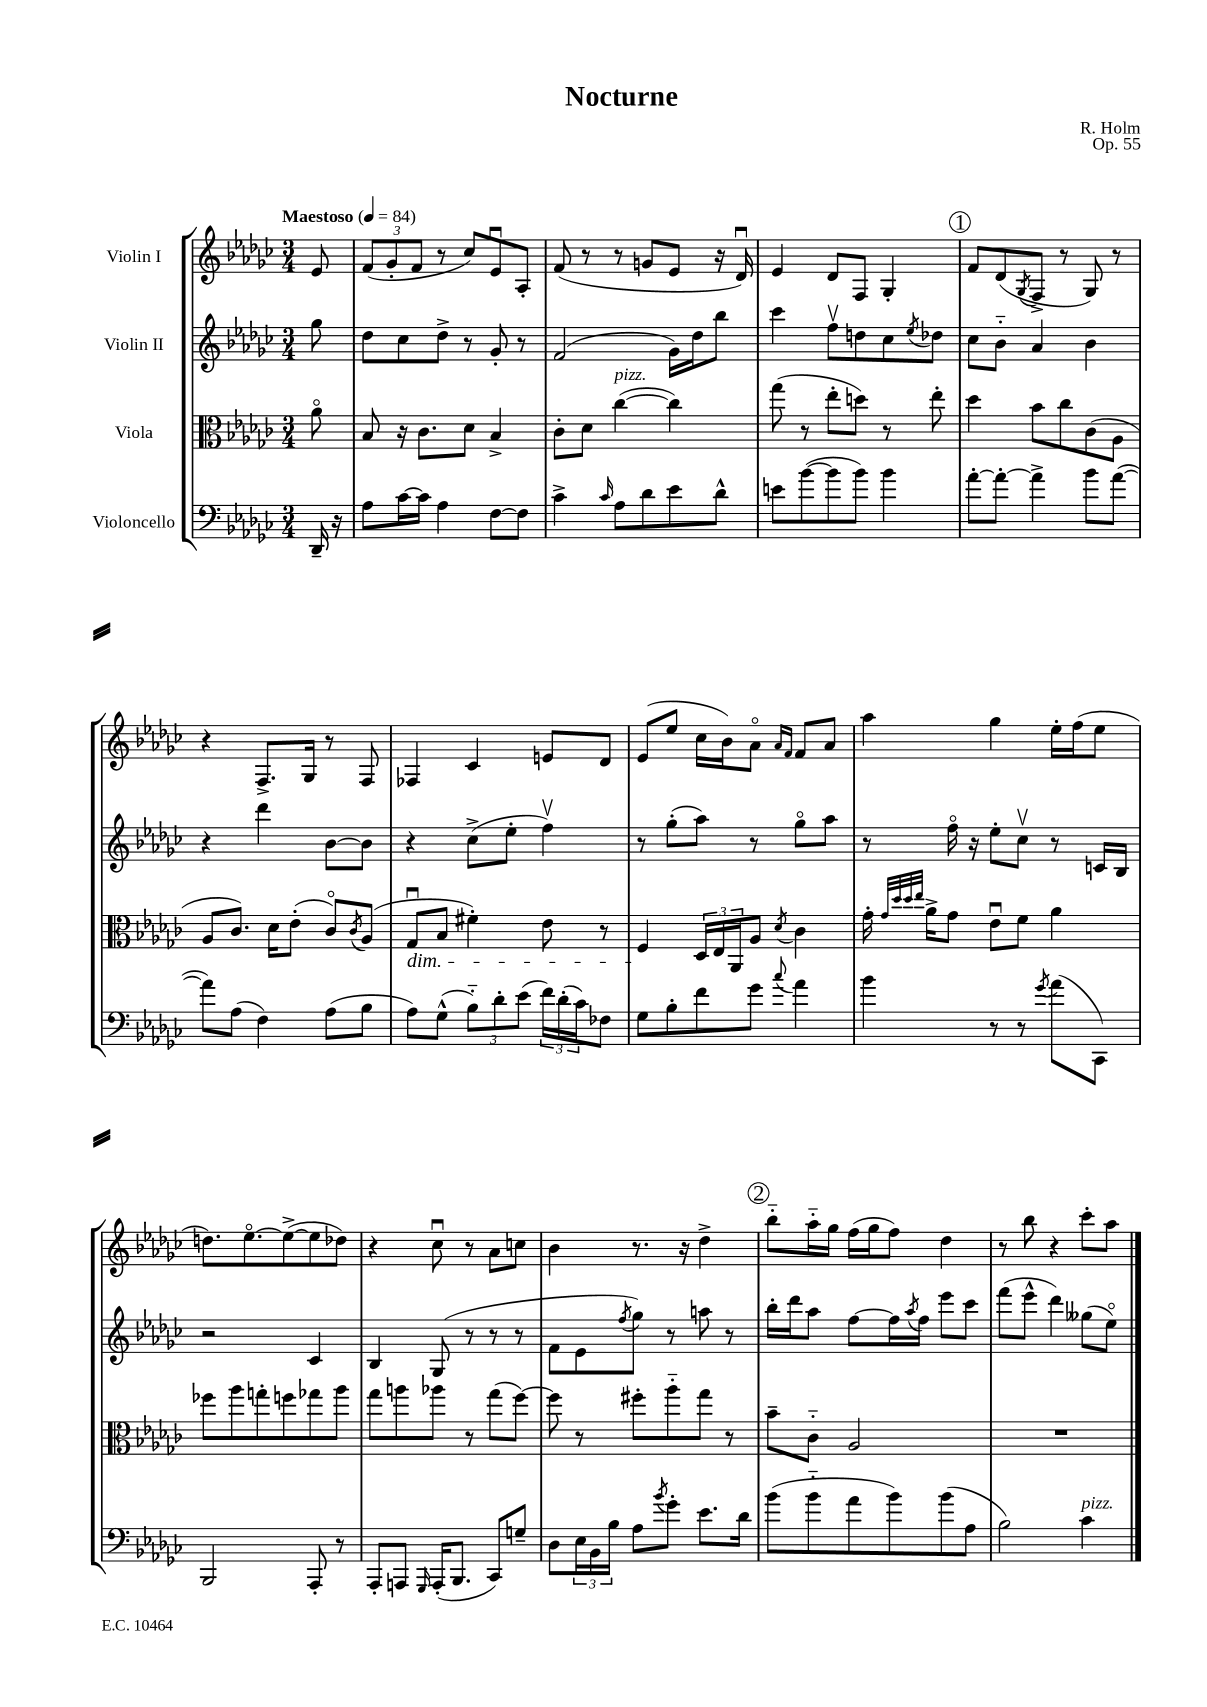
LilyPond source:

\header { title = "Nocturne" composer = "R. Holm" opus = "Op. 55" }
<<
\new StaffGroup <<
\new Staff = "s0" \with { instrumentName = "Violin I" } {
    \clef treble \key ges \major \numericTimeSignature \time 3/4 \partial 8 \tempo "Maestoso" 4 = 84
    ees'8 |
    \tuplet 3/2 { f'8( ges'8-. f'8 } r8 ces''8) ees'8\downbow aes8-. |
    f'8( r8 r8 g'8 ees'8 r16 des'16\downbow) |
    ees'4 des'8 f8 ges4-. |
    \mark \markup { \circle "1" } f'8 des'8( \acciaccatura { ges8 } f8-> r8 ges8) r8 |
    r4 f8.-> ges16 r8 f8 |
    fes4 ces'4 e'8 des'8 |
    ees'8( ees''8 ces''16 bes'16) aes'8\flageolet \grace { aes'16 f'16 } f'8 aes'8 |
    aes''4 ges''4 ees''16-. f''16( ees''8 |
    d''8.) ees''8.~\flageolet ees''8~->( ees''8 des''8) |
    r4 ces''8\downbow r8 aes'8 c''8 |
    bes'4 r8. r16 des''4-> |
    \mark \markup { \circle "2" } bes''8-_ aes''16-_ ges''16 f''16( ges''16 f''8) des''4 |
    r8 bes''8 r4 ces'''8-. aes''8 \bar "|." |
}
\new Staff = "s1" \with { instrumentName = "Violin II" } {
    \clef treble \key ges \major \numericTimeSignature \time 3/4 \partial 8
    ges''8 |
    des''8 ces''8 des''8-> r8 ges'8-. r8 |
    f'2( ges'16) des''16 bes''8 |
    ces'''4 f''8\upbow d''8 ces''8 \acciaccatura { ees''8 } des''8 |
    \mark \markup { \circle "1" } ces''8 bes'8-_ aes'4 bes'4 |
    r4 des'''4 bes'8~ bes'8 |
    r4 ces''8->( ees''8-. f''4\upbow) |
    r8 ges''8-.( aes''8) r8 ges''8\flageolet aes''8 |
    r8 f''16\flageolet r16 ees''8-. ces''8\upbow r8 c'16 bes16 |
    r2 ces'4 |
    bes4 ges8( r8 r8 r8 |
    f'8 ees'8 \acciaccatura { f''8 } ges''8) r8 a''8 r8 |
    \mark \markup { \circle "2" } bes''16-. des'''16 aes''8 f''8~ f''16 \acciaccatura { aes''8 } f''16 ees'''8 ces'''8 |
    f'''8( ees'''8-^ des'''4) geses''8( ees''8\flageolet) \bar "|." |
}
\new Staff = "s2" \with { instrumentName = "Viola" } {
    \clef alto \key ges \major \numericTimeSignature \time 3/4 \partial 8
    aes'8\flageolet |
    bes8 r16 ces'8. des'8 bes4-> |
    ces'8-. des'8 ces''4~^\markup { \italic "pizz." }( ces''4) |
    ges''8( r8 ees''8-. d''8) r8 ees''8-. |
    \mark \markup { \circle "1" } des''4 bes'8 ces''8 ces'8( aes8 |
    aes8 ces'8.) des'16 ees'8-.( ces'8\flageolet) \acciaccatura { ces'8 } aes8( |
    ges8\downbow\dim bes8 fis'4-.) ees'8 r8 |
    f4\! \tuplet 3/2 { des16 ees16 aes,16 } aes8 \acciaccatura { des'8 } ces'4 |
    ges'16-. \grace { ges'32 des''32 des''32 ees''32 } aes'16-> ges'8 ees'8\downbow f'8 aes'4 |
    fes''8 aes''8 g''8-. f''8 ges''8 aes''8 |
    ges''8 a''8 aes''8 r8 ges''8( f''8~) |
    f''8 r8 fis''8-. aes''8-_ ges''8 r8 |
    \mark \markup { \circle "2" } bes'8-- ces'8-_ aes2 |
    R2. \bar "|." |
}
\new Staff = "s3" \with { instrumentName = "Violoncello" } {
    \clef bass \key ges \major \numericTimeSignature \time 3/4 \partial 8
    des,16-- r16 |
    aes8 ces'16~ ces'16 aes4 f8~ f8 |
    ces'4-> \grace { ces'16 } aes8 des'8 ees'8 des'8-^ |
    e'8 bes'8~( bes'8 bes'8) bes'4 |
    \mark \markup { \circle "1" } aes'8~-. aes'8~-. aes'4-> bes'8 aes'8~( |
    aes'8) aes8( f4) aes8( bes8 |
    aes8) ges8-^( \tuplet 3/2 { bes8-_) des'8-. ees'8( } \tuplet 3/2 { f'16) des'16-.( ces'16) } fes8 |
    ges8 bes8-. f'8 ges'8 \appoggiatura { ces''8 } aes'4 |
    bes'4 r8 r8 \acciaccatura { ges'8 } aes'8( ces,8) |
    bes,,2 aes,,8-. r8 |
    aes,,8-. a,,8 \grace { ges,,16 } a,,16-.( bes,,8. ces,8) g8-- |
    des8 \tuplet 3/2 { ees16 bes,16 bes16 } aes8 \acciaccatura { bes'8 } ges'8-. ees'8. des'16 |
    \mark \markup { \circle "2" } bes'8( bes'8-_ aes'8 bes'8) bes'8( aes8 |
    bes2) ces'4^\markup { \italic "pizz." } \bar "|." |
}
>>
>>
\layout { \context { \Score \remove "Bar_number_engraver" } }
